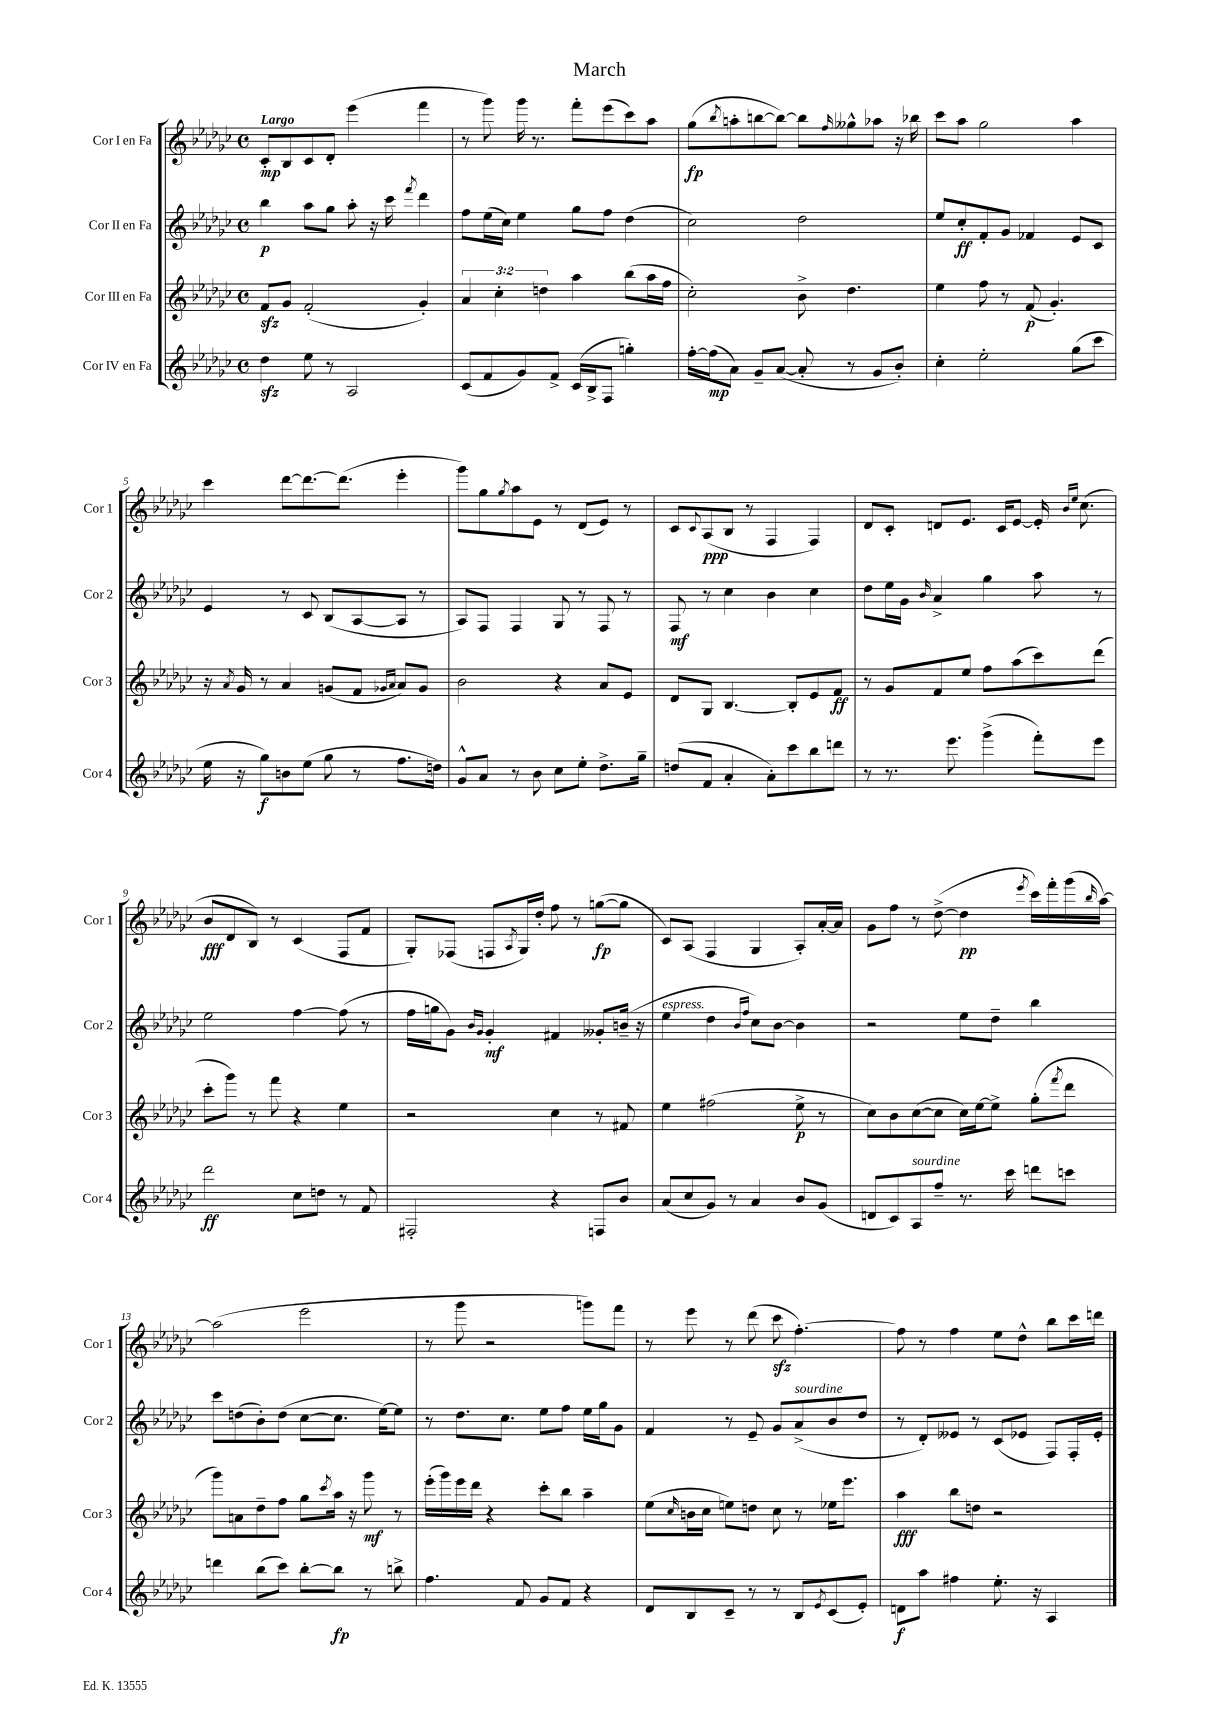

**kern	**kern	**kern	**kern
*staff4	*staff3	*staff2	*staff1
*clefG2	*clefG2	*clefG2	*clefG2
*k[b-e-a-d-g-c-]	*k[b-e-a-d-g-c-]	*k[b-e-a-d-g-c-]	*k[b-e-a-d-g-c-]
*M4/4	*M4/4	*M4/4	*M4/4
*met(c)	*met(c)	*met(c)	*met(c)
4dd-	8f	4bb-	8c-'
.	8g-	.	8B-
8ee-	(2f'	8aa-	8c-
8r	.	8gg-	8d-'
2A-	.	8aa-'	(4eee-
.	.	16r	.
.	.	16ccc-	.
.	.	8qfff	.
.	4g-')	4ddd-	4fff
=	=	=	=
(8c-	6a-	8ff	8r
8f	.	(16ee-	8ggg-)
.	6cc-'	.	.
.	.	16cc-)	.
8g-)	.	4ee-	16ggg-
.	.	.	8.r
.	6dd	.	.
8f^	.	.	.
(16c-	4aa-	8gg-	8fff'
16B-^	.	.	.
8F	.	8ff	(8eee-
4gg')	(8bb-	(4dd-	8ccc-)
.	16aa-	.	8aa-
.	16ff	.	.
=	=	=	=
[16ff'	2cc-')	2cc-)	(8gg-
(16ff]	.	.	.
.	.	.	8qbb-
8a-)	.	.	8aa'
8g-~	.	.	[8bb
([8a-	.	.	8bb_)
8a-']	8b-^	2dd-	8bb]
.	.	.	16qqff
8r	4.dd-	.	8gg--^^
8g-	.	.	8aa-
8b-')	.	.	16r
.	.	.	16bb-
=	=	=	=
4cc-'	4ee-	8ee-	8ccc-
.	.	8cc-'	8aa-
2ee-'	8ff	8f'	2gg-
.	8r	8g-	.
.	(8f	4f-	.
.	4.g-')	.	.
(8gg-	.	8e-	4aa-
8ccc-	.	8c-	.
=	=	=	=
16ee-	16r	4e-	4ccc-
.	8qa-	.	.
16r	16g-	.	.
8gg-)	8r	.	.
8b	4a-	8r	[8ddd-
(8ee-	.	8c-	8.ddd-_
8gg-	(8g	(8B-	.
.	.	.	(8.ddd-]
8r	8f	[8A-	.
.	16qqg-	.	.
.	16qqa-	.	.
8.ff	8a-)	8A-]	4eee-'
.	8g-	8r	.
16dd)	.	.	.
=	=	=	=
8g-^^	2b-	8A-)	8ggg-)
8a-	.	8F	8gg-
.	.	.	8qgg-
8r	.	4F	8aa-
8b-	.	.	8e-
8cc-	4r	8G-	8r
8ee-'	.	8r	(8d-
8.dd-^	8a-	8F	8e-)
.	8e-	8r	8r
16gg-~	.	.	.
=	=	=	=
(8dd	8d-	8F	8c-
.	.	.	8qqc-
8f	8G-	8r	(8A-
4a-'	[4.B-	4cc-	8B-
.	.	.	8r
8a-')	.	4b-	4F
8ccc-	8B-']	.	.
8bb-	8e-	4cc-	4F)
8ddd	8f	.	.
=	=	=	=
8r	8r	8dd-	8d-
8.r	8g-	16ee-	8c-'
.	.	16g-	.
.	.	16qqb-	.
.	8f	4a-^	8d
8.eee-	.	.	.
.	8ee-	.	8.e-
(4ggg-^	8ff	4gg-	.
.	.	.	16c-
.	(8aa-	.	[8e-
8fff')	8ccc-)	8aa-	16e-']
.	.	.	16qqb-
.	.	.	16qqee-
.	.	.	(8.cc-
8eee-	(8ddd-	8r	.
=	=	=	=
2ddd-	8ccc-'	2ee-	8b-
.	8ggg-)	.	8d-
.	8r	.	8B-)
.	8fff	.	8r
8cc-	4r	[4ff	(4c-
8dd	.	.	.
8r	4ee-	(8ff]	8F
8f	.	8r	8f
=	=	=	=
2F#'	2r	16ff	8G-')
.	.	16gg	.
.	.	8g-)	(8F-
.	.	16qqb-	.
.	.	16qqg-	.
.	.	4g-'	8F
.	.	.	8qA-
.	.	.	16G-)
.	.	.	16dd-'
4r	4cc-	4f#	8ff
.	.	.	8r
8F	8r	8g--'	([8gg
8b-	8f#	(16b~	8gg]
.	.	16r	.
=	=	=	=
(8a-	4ee-	4ee-	8c-)
8cc-	.	.	(8A-
8g-)	(2ff#	4dd-	4F
8r	.	.	.
.	.	16qqb-	.
.	.	16qqff	.
4a-	.	8cc-)	4G-
.	.	[8b-	.
8b-	8ee-^	4b-]	8A-')
(8g-	8r	.	[16a-'
.	.	.	16a-]
=	=	=	=
8d	8cc-)	2r	8g-
8c-)	8b-	.	8ff
8A-	([8cc-	.	8r
8ff~	8cc-]	.	([8dd-^
8.r	16cc-)	8ee-	4dd-]
.	[16ee-	.	.
.	8ee-^]	8dd-~	.
16ccc-	.	.	.
.	.	.	8qeee-
8ddd	(8gg-'	4bb-	16ccc-)
.	.	.	16fff'
.	8qfff	.	.
8ccc	8ddd-	.	(16ggg-
.	.	.	16qqbb-
.	.	.	[16aa-)
=	=	=	=
4ddd	8ggg-)	8ccc-	(2aa-]
.	8a	(8dd	.
(8bb-	8dd-~	8b-')	.
8ccc-)	8ff	(8dd	.
[8bb-'	8gg-	[8cc-	2eee-
.	8qccc-	.	.
8bb-]	16aa-	8.cc-]	.
.	16r	.	.
8r	8ggg-	.	.
.	.	[16ee-)	.
8bb^	8r	8ee-]	.
=	=	=	=
4.ff	(16eee-'	8r	8r
.	16ggg-)	.	.
.	16eee-	8.dd-	8ggg-
.	16ddd-	.	.
.	4r	.	2r
.	.	8.cc-	.
8f	.	.	.
8g-	8ccc-'	8ee-	.
8f	8bb-	8ff	.
4r	4aa-~	16ee-	8ggg)
.	.	16gg-	.
.	.	8g-	8fff
=	=	=	=
8d-	(8ee-	4f	8r
.	16qqcc-	.	.
8B-	16b	.	8eee-
.	16cc-	.	.
8c-~	8ee)	8r	8r
8r	8dd	8e-~	(8ddd-
8r	8cc-	8g-	8ccc-
8B-	8r	(8a-^	[4.ff')
8qe-	.	.	.
(8c-	16ee-	8b-	.
.	8.eee-	.	.
8e-')	.	8dd-	.
=	=	=	=
8d	4aa-	8r	8ff]
8aa-	.	8d-')	8r
4ff#	8bb-	8e--	4ff
.	8dd	8r	.
8.ee-'	2r	(8c-	8ee-
.	.	8e-	8dd-^^
16r	.	.	.
4A-	.	8F)	8bb-
.	.	16F'	16ccc-
.	.	16e-'	16ddd
==	==	==	==
*-	*-	*-	*-
